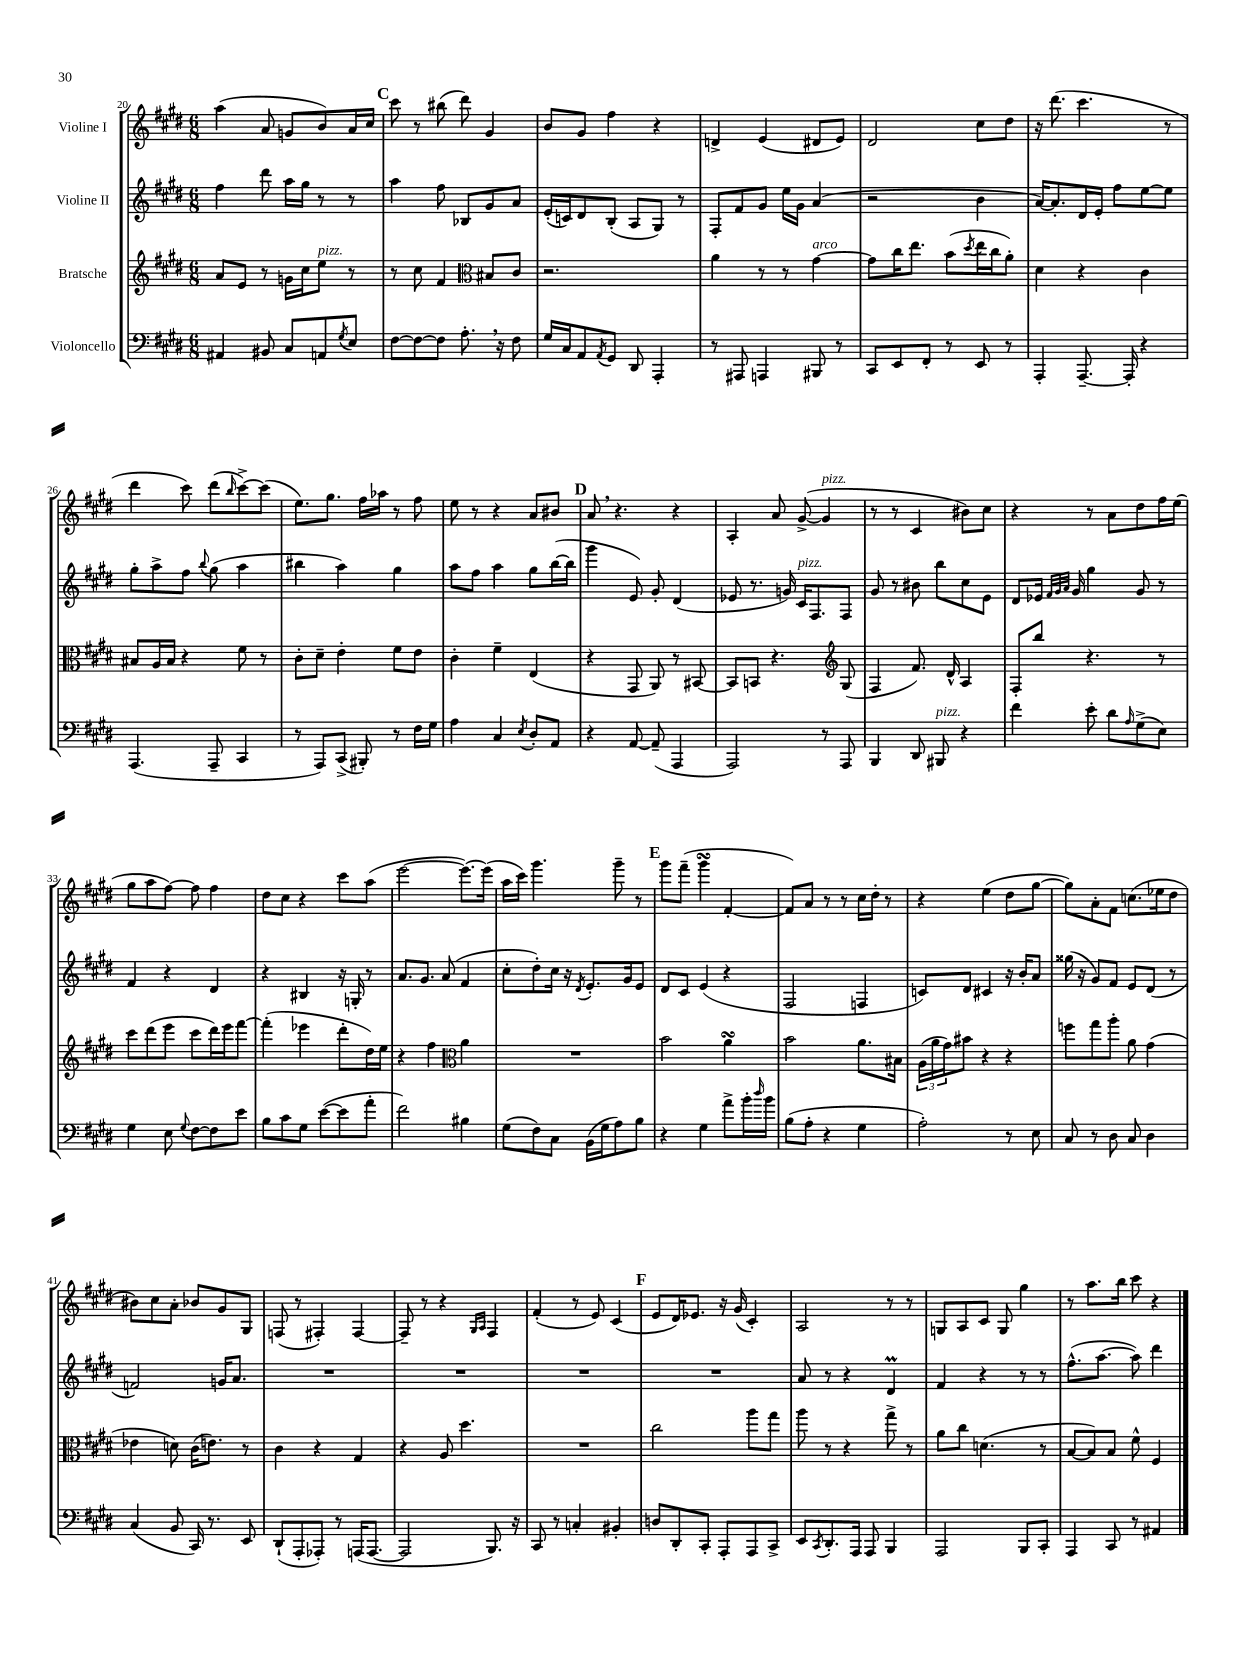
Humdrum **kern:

**kern	**kern	**kern	**kern
*staff4	*staff3	*staff2	*staff1
*clefF4	*clefG2	*clefG2	*clefG2
*k[f#c#g#d#]	*k[f#c#g#d#]	*k[f#c#g#d#]	*k[f#c#g#d#]
*M6/8	*M6/8	*M6/8	*M6/8
4AA#	8a	4ff#	(4aa
.	8e	.	.
8BB#	8r	8ddd#	8a
8C#	16g	16aa	8g
.	16cc#	16gg#	.
8AA	8ee	8r	8b)
8qG#	.	.	.
8E	8r	8r	16a
.	.	.	16cc#
=	=	=	=
[8F#	8r	4aa	8ccc#
8F#_	8cc#	.	8r
8F#]	4f#	8ff#	(8bb#
8.A'	.	8B-	8ddd#)
*	*clefC3	*	*
.	8B#	8g#	4g#
16r	.	.	.
8F#	8c#	8a	.
=	=	=	=
16G#	2.r	(16e'	8b
16C#	.	16c)	.
8AA	.	8d#	8g#
8qAA	.	.	.
8GG#	.	(8B'	4ff#
8DD#	.	8A	.
4AAA'	.	8G#)	4r
.	.	8r	.
=	=	=	=
8r	4a	8F#'	4d^
8AAA#	.	8f#	.
4AAA	8r	8g#	(4e
.	8r	16ee	.
.	.	16g#	.
8BBB#	[4g#	(4a	8d#
8r	.	.	8e)
=	=	=	=
8CC#	8g#]	2r	2d#
8EE	16cc#	.	.
.	8.ee	.	.
8FF#'	.	.	.
8r	(8b	.	.
.	8qdd#	.	.
8EE	16ee	4b	8cc#
.	16cc#	.	.
8r	8a')	.	8dd#
=	=	=	=
4AAA'	4d#	[16a)	16r
.	.	8.a']	(8.ddd#
[8.AAA~	4r	16d#	4.ccc#
.	.	16e'	.
.	.	8ff#	.
16AAA']	.	.	.
4r	4c#	[8ee	.
.	.	8ee]	8r
=	=	=	=
(4.AAA	8B#	8gg#'	4ddd#
.	16A	8aa^	.
.	16B#	.	.
.	4r	8ff#	8ccc#)
.	.	8qqbb	.
8AAA~	.	(8gg#	(8ddd#
.	.	.	16qqbb
4CC#	8f#	4aa	[8ccc#^)
.	8r	.	(8ccc#]
=	=	=	=
8r	8c#'	4bb#	8.ee)
8AAA)	8d#~	.	.
.	.	.	8.gg#
(8CC#^	4e'	4aa)	.
8BBB#')	.	.	16ff#
.	.	.	16aa-
8r	8f#	4gg#	8r
16F#	8e	.	8ff#
16G#	.	.	.
=	=	=	=
4A	4c#'	8aa	8ee
.	.	8ff#	8r
4C#	4f#~	4aa	4r
8qE	.	.	.
8D#'	(4E	8gg#	8a
8AA	.	([16bb	8b#
.	.	16bb]	.
=	=	=	=
4r	4r	4ggg#	8a
.	.	.	4.r
[8AA	8GG#	8e)	.
(8AA~]	8AA)	8g#'	.
4AAA	8r	(4d#	4r
.	[8BB#	.	.
=	=	=	=
2AAA)	8BB#]	8e-	4A'
.	8BB	8.r	.
.	4.r	.	8a
.	.	16g)	.
.	.	16c#	([8g#^
.	.	8.F#	.
8r	.	.	4g#]
*	*clefG2	*	*
8AAA	(8G#	8F#	.
=	=	=	=
4BBB	4F#	8g#	8r
.	.	8r	8r
8DD#	8.f#)	8b#	4c#
8BBB#	.	8bb	.
.	16d#^^	.	.
4r	4A	8cc#	8b#)
.	.	8e	8cc#
=	=	=	=
4f#	8F#'	8d#	4r
.	8bb	16e-	.
.	.	32qqf#	.
.	.	32qqg#	.
.	.	32qqa	.
.	.	16g#	.
8e'	4.r	4gg#	8r
8d#	.	.	8a
16qqA	.	.	.
(8G#^	.	8g#	8dd#
8E)	8r	8r	16ff#
.	.	.	(16ee
=	=	=	=
4G#	8ccc#	4f#	8gg#
.	(8ddd#	.	8aa
8E	8eee	4r	[8ff#)
8qqG#	.	.	.
[8F#	8ccc#	.	8ff#]
8F#]	16ddd#)	4d#	4ff#
.	16eee	.	.
8e	[8fff#	.	.
=	=	=	=
8B	(4fff#']	4r	8dd#
8c#	.	.	8cc#
8G#	4eee-	4B#	4r
([8e	.	.	.
8e]	8ddd#'	16r	8ccc#
.	.	16G'	.
8a'	16dd#)	8r	(8aa
.	16ee	.	.
=	=	=	=
2f#)	4r	8.a	[2eee
.	.	8.g#	.
.	4ff#	.	.
.	.	(8a	.
*	*clefC3	*	*
4B#	4a	4f#	8.eee_)
.	.	.	(16eee]
=	=	=	=
(8G#	2.r	8cc#'	16aa
.	.	.	16ccc#)
8F#)	.	8dd#')	4.ggg#
8C#	.	16cc#	.
.	.	16r	.
.	.	8qd#	.
(16BB	.	8.e'	.
16G#	.	.	.
8A)	.	.	8ggg#~
.	.	16g#	.
8B	.	8e	8r
=	=	=	=
4r	2b	8d#	8ggg#
.	.	8c#	(8fff#~
4G#	.	(4e	4ggg#
8a^	4a	4r	[4f#'
16b'	.	.	.
16qqdd#	.	.	.
16b	.	.	.
=	=	=	=
(8B	2b	2F#	8f#])
8A'	.	.	8a
4r	.	.	8r
.	.	.	8r
4G#	8.a	4F	16cc#
.	.	.	16dd#'
.	.	.	8r
.	16B#	.	.
=	=	=	=
2A')	(24A	8c)	4r
.	24a	.	.
.	24g#)	.	.
.	8b#	8d#	.
.	4r	4c#	(4ee
8r	4r	16r	8dd#
.	.	16b'	.
8E	.	8a	[8gg#
=	=	=	=
8C#	8ff	(16gg##	8gg#])
.	.	16r	.
8r	8gg#	8g#)	8a'
8D#	8aa'	8f#	8f#
8C#	8a	8e	(8.cc
4D#	(4g#	(8d#	.
.	.	.	16ee-
.	.	8r	8dd#
=	=	=	=
(4C#	4e-	2f)	8b#)
.	.	.	8cc#
8BB	8d)	.	8a'
16CC#)	(16c#	.	8b-
8.r	8.e)	.	.
.	.	16g	8g#
.	.	8.a	.
8EE	8r	.	8G#
=	=	=	=
(8DD#`	4c#	2.r	(8F
8AAA'	.	.	8r
8AAA-')	4r	.	4F#')
8r	.	.	.
(16AAA	4G#	.	[4F#
[8.AAA	.	.	.
=	=	=	=
2AAA]	4r	2.r	8F#~]
.	.	.	8r
.	8A	.	4r
.	4.dd#	.	.
.	.	.	16qqG#
.	.	.	16qqA
8.BBB)	.	.	4F#
16r	.	.	.
=	=	=	=
8CC#	2.r	2.r	(4f#'
8r	.	.	.
4C'	.	.	8r
.	.	.	8e)
4BB#'	.	.	(4c#
=	=	=	=
8D	2cc#	2.r	8e
8DD#'	.	.	16d#)
.	.	.	8.e-
8CC#'	.	.	.
8AAA'	.	.	16r
.	.	.	(16g#
8AAA	8aa	.	4c#')
8CC#^	8gg#	.	.
=	=	=	=
8EE	8aa	8a	2A
8qCC#	.	.	.
8.DD#'	8r	8r	.
.	4r	4r	.
16AAA	.	.	.
8AAA	.	.	.
4BBB	8gg#^	4d#	8r
.	8r	.	8r
=	=	=	=
2AAA	8a	4f#	8G
.	8cc#	.	8A
.	(4.d	4r	8c#
.	.	.	8G
8BBB	.	8r	4gg#
8CC#'	8r	8r	.
=	=	=	=
4AAA	[8B	(8.ff#^^	8r
.	8B])	.	8.aa
.	.	[8.aa	.
8CC#	8B	.	.
.	.	.	16bb
8r	8f#^^	8aa])	8ccc#
4AA#	4F#	4ddd#	4r
==	==	==	==
*-	*-	*-	*-
